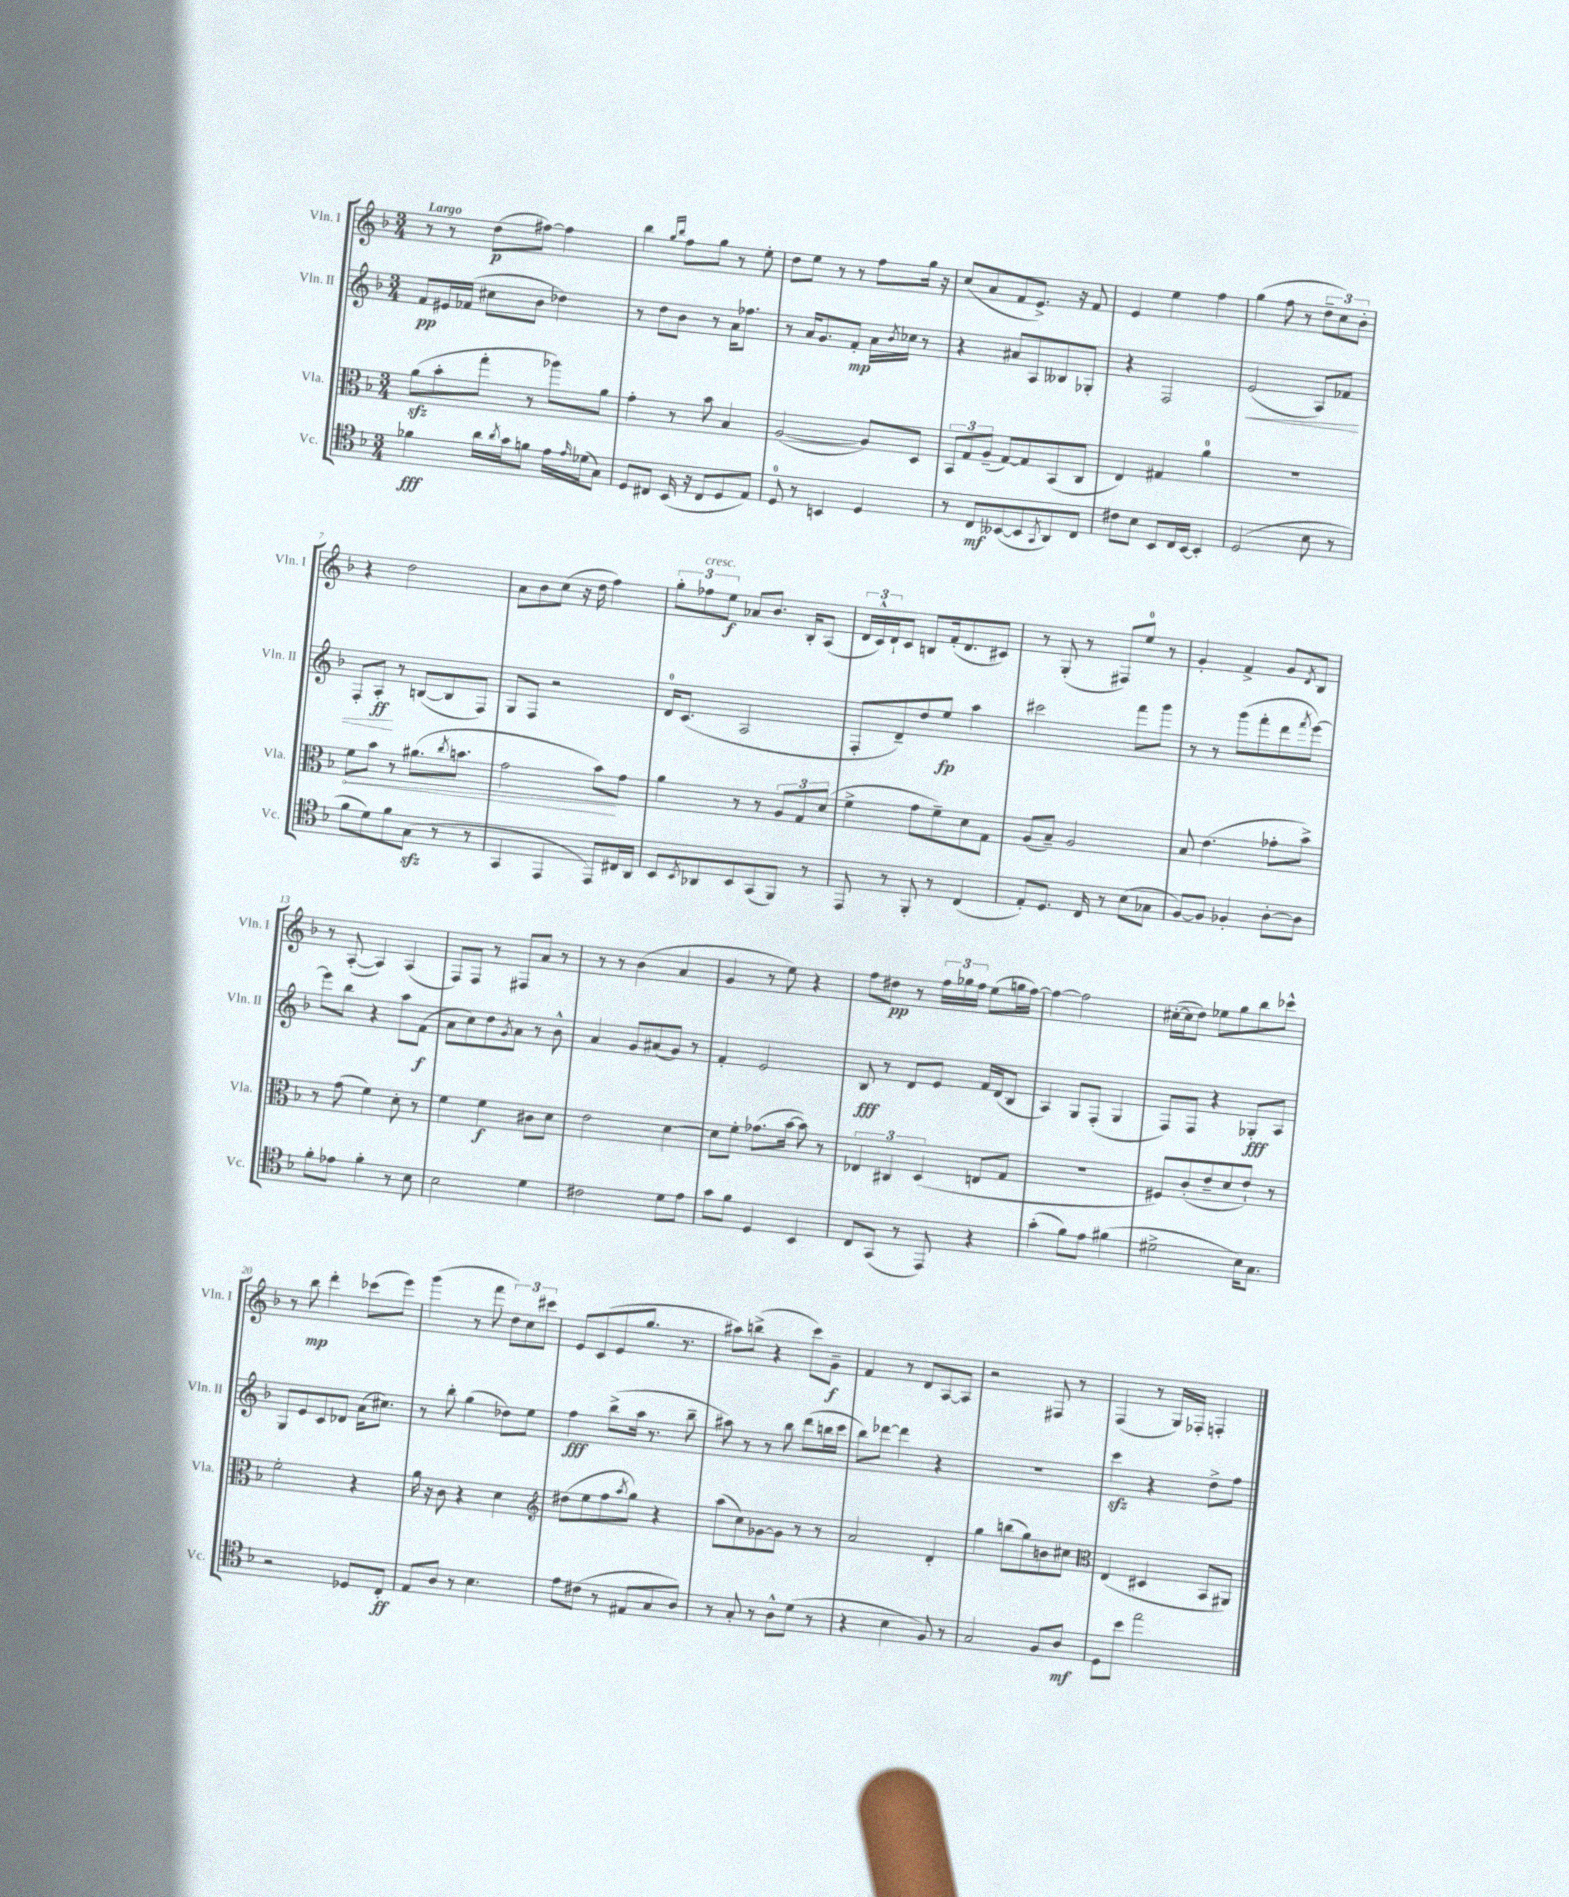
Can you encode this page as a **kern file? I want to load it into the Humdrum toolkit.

**kern	**kern	**kern	**kern
*staff4	*staff3	*staff2	*staff1
*clefC4	*clefC3	*clefG2	*clefG2
*k[b-]	*k[b-]	*k[b-]	*k[b-]
*M3/4	*M3/4	*M3/4	*M3/4
4f-\	(8a\L	8f/L	8r
.	8b-'\	16e#/L	8r
.	.	(16f-/JJ	.
16a\LL	8gg'\J	8cc#\L	(8dd\L
8qa/	.	.	.
16g\J	.	.	.
8f\J	8r	8b-\J	[8ff#\J)
16e\LL	8aa-\L)	4dd-\)	4ff#\]
16qqe/	.	.	.
(16d-\J	.	.	.
8G\J)	8a\J	.	.
=	=	=	=
8D/L	4g'\	8r	4bb-\
8C#/J	.	8dd\L	.
.	.	.	16qqgg/LL
.	.	.	16qqbb-/JJ
(16BB-/	8r	8b-\J	8ff\L
16r	.	.	.
8C#/L	8b-\	8r	8gg\J
8D/	4B-/	16a\LK	8r
.	.	8.ff-\J	.
8E/J)	.	.	8ee'\
=	=	=	=
8D/	([2A/	8r	8dd\L
8r	.	16a/LK	8ee\J
.	.	8.g/	.
4BB/	.	.	8r
.	.	8f'/J	8r
4D/	8A/]L)	16a\LL	8ff\L
.	.	8qb-/	.
.	.	16cc-\JJ	.
.	8D/J	8r	16gg\Jk
.	.	.	16r
=	=	=	=
8r	12BB-/L	4r	(8cc/L
.	12G/	.	.
8C/L	.	.	8a/
.	(12A~/J	.	.
([8BB--/	[8G/L)	8a#/L	8f/
8BB--/]	8G/]	8A/	8.e^/J)
8qGG/	.	.	.
8AA/)	(8BB-/	8B--/	.
.	.	.	16r
8C/J	8C/J	8G-'/J	8f/
=	=	=	=
8c#\L	4E/)	4r	4e/
8B-\J	.	.	.
8BB-/L	4G#/	2F/	4ee\
16C/L	.	.	.
[16BB-/JJ	.	.	.
4BB-'/]	4a\	.	4ff\
=	=	=	=
(2D/	2.r	(2e/	(4gg\
.	.	.	8ff\
.	.	.	8r
8B-\	.	8A/L)	12dd~\L
.	.	.	12cc\)
8r	.	8f-/J	.
.	.	.	12b-'\J
=	=	=	=
8f\L	8f\L	8F'/L	4r
8d\)	8b-\J	8A'/J	.
8f\	8r	8r	2dd\
(8G\J	(8.a#\L	([8B/L	.
8r	.	8B/]	.
.	8qcc/	.	.
.	8.b\J	.	.
8r	.	8F/J)	.
=	=	=	=
4GG/	2g\	8G/L	8a\L
.	.	8F/J	8b-\
4EE/	.	2r	(8cc\J
.	.	.	16r
.	.	.	16dd\
8EE/L)	8b-\L)	.	4ff\)
16C#/L	8g\J	.	.
16AA/JJ	.	.	.
=	=	=	=
8BB-/L	4a\	16d/LK	12gg'\L
.	.	(8.c/J	.
.	.	.	12ff-\
8qBB-/	.	.	.
8AA-/	.	.	.
.	.	.	12ee\J
8BB-/	8r	2A/	8a-/L
(8GG/	8r	.	8.b-/J
8FF/J)	12A/L	.	.
.	.	.	16B-'/LK
.	12G/	.	.
8r	.	.	(8A/J
.	(12d/J	.	.
=	=	=	=
8EE/	4f^\	8F'/L	24d/LL
.	.	.	24c^^/)
.	.	.	24d`/J
8r	.	8d~/)	8c/J
8FF'/	8g\L	8dd/	8B/L
8r	8f~\)	8ee/J	(16f'/k
.	.	.	8.d/
(4C/	8d\	4aa\	.
.	8G\J	.	8c#/J)
=	=	=	=
8E'/L)	(8A/L	2ccc#\	8r
8.D/J	8B-~/J)	.	(8G'/
.	2A/	.	8r
16C/	.	.	.
8r	.	.	8F#/L)
(8B-\L	.	8fff\L	8ee/J
8G-\J	.	8ggg\J	8r
=	=	=	=
[8F/L)	8B-/	8r	4g'/
8F/]J	(4.e\	8r	.
4F-'/	.	(8ggg\L	4f^/
.	.	8fff'\	.
[8A'\L	8g-'\L	8ddd\	8g/L
.	.	8qfff/	8qd/
8A\]J	8b-^\J)	[8eee\J)	8B-/J
=	=	=	=
8f'\L	8r	8eee\]L	8r
8e-\J	(8g\	8bb-\J	([8A'/
4f'\	4f\)	4r	4A/])
8r	8d'\	8aa\L	(4A/
8B-\	8r	(8f\J	.
=	=	=	=
2B-\	4f\	8a\L	8F/L)
.	.	8cc\)	8F/J
.	4f\	8dd\	8r
.	.	8qg/	.
.	.	8a\J	8F#/L
4d\	8c#\L	8r	8a/J
.	8d\J	8b-^^\	8r
=	=	=	=
2c#\	2e\	4a/	8r
.	.	.	8r
.	.	8g/L	(4b-\
.	.	(8a#/	.
8d\L	[4d\	8g/J)	4a/
8e\J	.	8r	.
=	=	=	=
8g\L	8d\]L	4f'/	4g/
8f\J	8f'\J	.	.
4D/	(8.g-\L	2e/	8r
.	.	.	8ee\)
.	[16b-\Jk	.	.
4BB-/	8b-\])	.	4r
.	8r	.	.
=	=	=	=
8C/L	6E-/	8B-/	8ff\L
(8GG/J	.	8r	8dd#\J
.	6C#/	.	.
8r	.	8d/L	8r
.	(6D/	.	.
8EE/)	.	8e/J	24ff\LL
.	.	.	24gg-\
.	.	.	24ff\JJ
4r	8E/L	16f/LL	(8ee\L
.	.	(16d/J	.
.	8G/J	8B-/J	16gg\L
.	.	.	[16ff\JJ)
=	=	=	=
(4g'\	2.r	4A/)	4ff\_
8f\L)	.	8G/L	2ff\]
8e\J	.	(8F'/J	.
(4f#\	.	4G/	.
=	=	=	=
2d#^\	8F#/L)	8F/L)	([16cc#'\LL
.	.	.	16cc#\]J
.	(8c'/	8F/J	8dd\J)
.	8e~/	4r	8ee-\L
.	8d/	.	8gg\
16B-\LK)	8e`/J)	8G-'/L	8bb-\
8.G\J	.	.	.
.	8r	8A/J	8ccc-^^\J
=	=	=	=
2r	2f'\	8G/L	8r
.	.	8e/	8bb-\
.	.	8c/	4ddd'\
.	.	8d-/J	.
8D-/L	4r	(16a\LK	(8ccc-\L
.	.	8.cc#\J)	.
8C'/J	.	.	8eee\J)
=	=	=	=
8E/L	16a\	8r	(4ggg\
.	16r	.	.
8A/J	8c\	8bb-'\	.
8r	4r	(4gg\	8r
4.B-\	.	.	8fff\
.	4d\	8dd-\L)	12dd\L)
.	.	.	12cc\
.	.	8ee\J	.
.	.	.	12ccc#\J
=	=	=	=
*	*clefG2	*	*
8e\L	(8dd#\L	4ff\	8e/L
(8c#\J	8ee\	.	(8c/
8r	8ff\	(8bb-^\L	8e/
.	8qaa/	.	.
8E#/L	8gg\J)	16aa\Jk	8.gg/J
.	.	8.r	.
8G/	4r	.	.
.	.	.	8.r
8A/J)	.	8bb-~\	.
=	=	=	=
8r	(8aa\L	8aa#\)	8aa#\L)
8G'/	8cc\)	8r	(8bb^\J
8r	[8g-\	8r	4r
8A^^\L	8g-\]J	8bb-\	.
(8d\J	8r	(8ddd\L	8ccc\L)
8r	8r	16bb\L	8g~\J
.	.	16ccc\JJ	.
=	=	=	=
4r	2a/	8bb-\L)	4f/
.	.	[8ddd-\J	.
4B-\	.	4ddd-\]	8r
.	.	.	8d/L
8F/)	4d'/	4r	[8A/
8r	.	.	8A/]J
=	=	=	=
2G/	4gg\	2.r	2r
.	(8bb\L	.	.
.	8gg\)	.	.
8F/L	8b\	.	8F#/
8A/J	8cc#\J	.	8r
=	=	=	=
*	*clefC3	*	*
8D\L	(4E/	4ccc\	(4F/
8b-\J	.	.	.
2ee\	4D#/	4r	8r
.	.	.	16G/LL)
.	.	.	16F-'/JJ
.	8BB-/L	8dd^\L	4F'/
.	8AA#/J)	8ff\J	.
==	==	==	==
*-	*-	*-	*-
